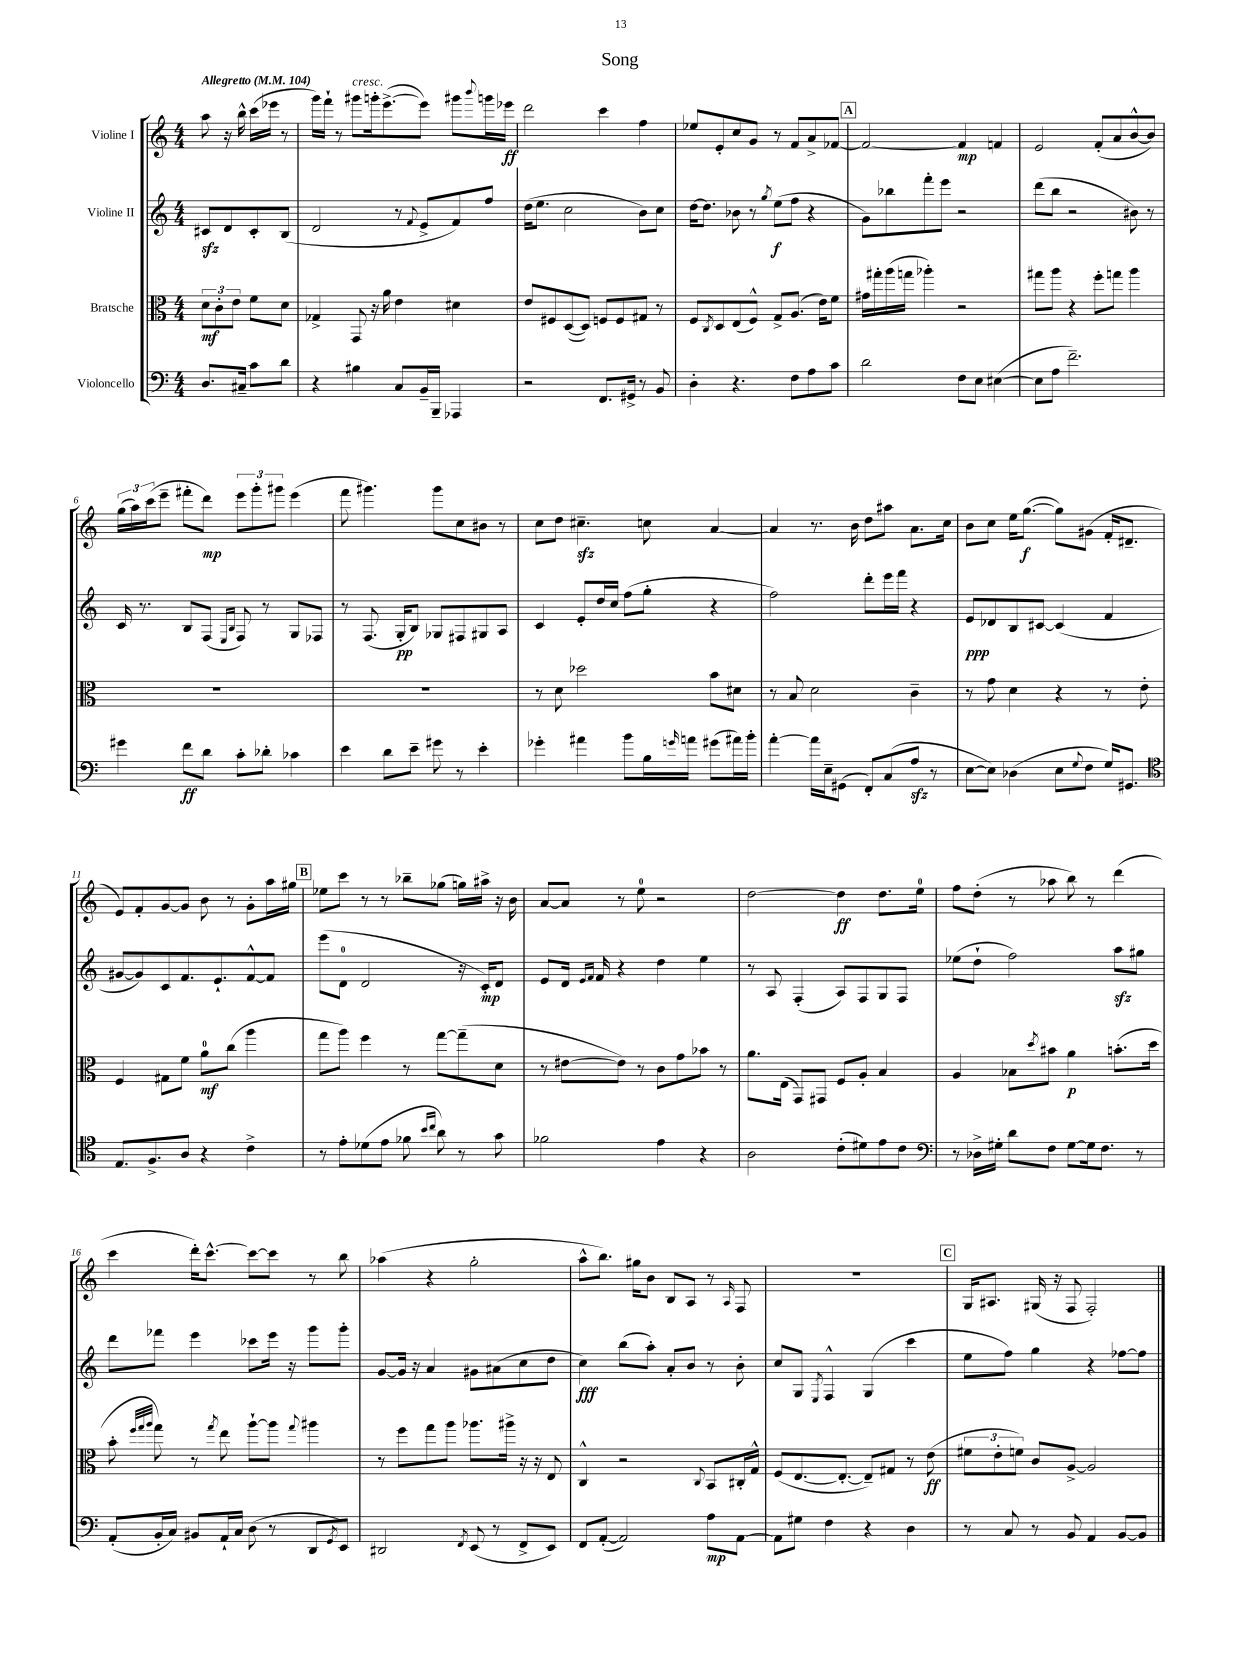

**kern	**dynam	**kern	**dynam	**kern	**dynam	**kern	**dynam
*part4	*part4	*part3	*part3	*part2	*part2	*part1	*part1
*staff4	*staff4	*staff3	*staff3	*staff2	*staff2	*staff1	*staff1
*I"Violoncello	*	*I"Bratsche	*	*I"Violine II	*	*I"Violine I	*
*clefF4	*	*clefC3	*	*clefG2	*	*clefG2	*
*k[]	*	*k[]	*	*k[]	*	*k[]	*
*M4/4	*	*M4/4	*	*M4/4	*	*M4/4	*
*MM104	*	*MM104	*	*MM104	*	*MM104	*
=	=	=	=	=	=	=	=
!	!	!	!	!	!	!LO:TX:a:B:t=Allegretto	!
8.D/L	.	12d\L	mf	8c#Xzz/L	.	8aa\	.
.	.	12c'\	.	.	.	.	.
.	.	.	.	8d/	.	16r	.
.	.	12e\J	.	.	.	.	.
16C#X~/Jk	.	.	.	.	.	16bb^^\	.
8c\L	.	8f\L	.	8c#'/	.	(16ccc\LL	.
.	.	.	.	.	.	16eee-X\JJ	.
8d\J	.	8d\J	.	(8B/J	.	8r	.
=1	=1	=1	=1	=1	=1	=1	=1
4r	.	4G-X^/	.	2d/	.	16ggg\LL)	.
.	.	.	.	.	.	16fff`\JJ	.
.	.	.	.	.	.	8r	.
!	!	!	!	!	!	!LO:TX:a:i:t=cresc.	!
4B#X\	.	8GG/	.	.	.	8ggg#X\L	.
.	.	16r	.	.	.	16gggn'\k	.
.	.	16a\	.	.	.	([8.eee^\	.
8C/L	.	4e\	.	8r	.	.	.
.	.	.	.	8qqf/	.	.	.
16BB~/L	.	.	.	8e^/L	.	8eee\J])	.
16BBB~/JJ	.	.	.	.	.	.	.
4AAA-X/	.	4d#X\	.	8f/)	.	8ggg#X\L	.
.	.	.	.	.	.	8qqbbb/	.
.	.	.	.	8ff/J	.	16gggn\L	.
.	.	.	.	.	.	16eee-X\JJ	ff
=2	=2	=2	=2	=2	=2	=2	=2
2r	.	8e/L	.	(16dd\KL	.	2ddd\	.
.	.	.	.	8.ee\J	.	.	.
.	.	8F#X/	.	.	.	.	.
.	.	([8D/	.	2cc\	.	.	.
.	.	8D/J])	.	.	.	.	.
8.FF/L	.	8Fn/L	.	.	.	4ccc\	.
.	.	8F/	.	.	.	.	.
16GG#X^/Jk	.	.	.	.	.	.	.
8r	.	8G#X/J	.	8b\L)	.	4ff\	.
8BB/	.	8r	.	8cc\J	.	.	.
=3	=3	=3	=3	=3	=3	=3	=3
4D'\	.	8F/L	.	[16dd\KL	.	8ee-X/L	.
.	.	.	.	8.dd\J]	.	.	.
.	.	8qC/	.	.	.	.	.
.	.	8D/	.	.	.	8e'/	.
4.r	.	(8E/	.	8b-X\	.	8cc/	.
.	.	8F^^/J)	.	8r	.	8g/J	.
.	.	.	.	8qgg/	.	.	.
.	.	8G^/L	.	(8ee\L	f	8r	.
8F\L	.	(8.A/J	.	8ff\J	.	8f/L	.
8A\	.	.	.	4r	.	8a^/	.
.	.	16e\KL)	.	.	.	.	.
8c\J	.	8f\J	.	.	.	[8f-X/J	.
!!LO:REH:place=s1:t=A
=4	=4	=4	=4	=4	=4	=4	=4
2d\	.	16g#X\LL	.	8g\L)	.	2f-/_	.
.	.	16gg#X'\	.	.	.	.	.
.	.	(16aa\	.	8bb-X\	.	.	.
.	.	16ggn\JJ	.	.	.	.	.
.	.	4aa-X'\)	.	8fff'\	.	.	.
.	.	.	.	8eee\J	.	.	.
8F\L	.	2r	.	2r	.	4f-/]	mp
8E\J	.	.	.	.	.	.	.
([4E#X\	.	.	.	.	.	4fn/	.
=5	=5	=5	=5	=5	=5	=5	=5
8E#\L]	.	8gg#X\L	.	(8ddd\L	.	2e/	.
8A\J	.	8aa\J	.	8bb\J	.	.	.
2.f~\)	.	4r	.	2r	.	.	.
.	.	8ff'\L	.	.	.	(8f'/L	.
.	.	8ggn\J	.	.	.	8a/	.
.	.	4aa\	.	8b#X\)	.	[8b^^/	.
.	.	.	.	8r	.	8b/J])	.
!!LO:LB:g=z
=6	=6	=6	=6	=6	=6	=6	=6
4g#X\	.	1r	.	16c/	.	(24gg\LL	.
.	.	.	.	.	.	24aa\)	.
.	.	.	.	8.r	.	.	.
.	.	.	.	.	.	(24ccc\J	.
.	.	.	.	.	.	8eee~\J	.
8f\L	ff	.	.	8B/L	.	8fff#X'\L	.
8d\J	.	.	.	(8F/J	.	8ddd\J)	mp
.	.	.	.	16qqE/LL	.	.	.
.	.	.	.	16qqB/JJ	.	.	.
8c'\L	.	.	.	8F/)	.	12eee\L	.
.	.	.	.	.	.	12ggg'\	.
8d-X'\J	.	.	.	8r	.	.	.
.	.	.	.	.	.	12ggg#X\J	.
4c-X\	.	.	.	8G/L	.	(4eee\	.
.	.	.	.	8F-X/J	.	.	.
=7	=7	=7	=7	=7	=7	=7	=7
4e\	.	1r	.	8r	.	8fff\	.
.	.	.	.	(8.F/	.	4.ggg#X\)	.
8d\L	.	.	.	.	.	.	.
.	.	.	.	16G'/KL	pp	.	.
8e~\J	.	.	.	8B/J)	.	.	.
8g#X\	.	.	.	8G-X/L	.	8ggg#\L	.
8r	.	.	.	8F#X/	.	8cc\	.
4e'\	.	.	.	8G#X/	.	8b#X\J	.
.	.	.	.	8A/J	.	8r	.
=8	=8	=8	=8	=8	=8	=8	=8
4g-X'\	.	8r	.	4c/	.	8cc\L	.
.	.	8d\	.	.	.	8dd\J	.
4a#X\	.	2dd-X\	.	8e'/L	.	4.cc#Xzz~\	.
.	.	.	.	16dd/L	.	.	.
.	.	.	.	16cc/JJ	.	.	.
8b\L	.	.	.	(8ff\L	.	.	.
16B\L	.	.	.	8gg'\J	.	8ccn\	.
16qqgn/	.	.	.	.	.	.	.
16an\JJ	.	.	.	.	.	.	.
(8g#X\L	.	8b\L	.	4r	.	[4a/	.
16a#X\L)	.	8d#X\J	.	.	.	.	.
16b'\JJ	.	.	.	.	.	.	.
=9	=9	=9	=9	=9	=9	=9	=9
[4a'\	.	8r	.	2ff\)	.	4a/]	.
.	.	8B/	.	.	.	.	.
16a\LL]	.	2d\	.	.	.	8.r	.
16E~\J	.	.	.	.	.	.	.
(8GG#X\J	.	.	.	.	.	.	.
.	.	.	.	.	.	16b\	.
8FF'/L)	.	.	.	8ddd'\L	.	8dd\L	.
(8C/	.	.	.	16eee\L	.	8aa#X\J	.
.	.	.	.	16fff\JJ	.	.	.
8Azz/J	.	4c~\	.	4r	.	8.a\L	.
8r	.	.	.	.	.	.	.
.	.	.	.	.	.	16cc\Jk	.
=10	=10	=10	=10	=10	=10	=10	=10
[8E\L	.	8r	.	8e/L	ppp	8b\L	.
8E\J])	.	8g\	.	8d-X/	.	8cc\J	.
(4D-X\	.	4d\	.	8B/	.	16ee\KL	.
.	.	.	.	.	.	([8.gg\J	f
.	.	.	.	[8c#X/J	.	.	.
8E\L	.	4r	.	(4c#/]	.	8gg\L])	.
8qqG/	.	.	.	.	.	.	.
8F\J	.	.	.	.	.	(8g#X\J	.
16G/KL)	.	8r	.	4f/	.	16f'/KL	.
8.GG#X/J	.	.	.	.	.	8.d#X~/J	.
.	.	8e'\	.	.	.	.	.
!!LO:LB:g=z
=11	=11	=11	=11	=11	=11	=11	=11
*clefC4	*	*	*	*	*	*	*
8.E/L	.	4F/	.	[8g#X/L	.	8e/L)	.
.	.	.	.	8g#/])	.	8f'/	.
8.F^/	.	.	.	.	.	.	.
.	.	8G#X\L	.	8c/	.	[8g/	.
8A/J	.	8f\J	.	8.f/	.	8g/J]	.
4r	.	8a\L	mf	.	.	8b\	.
.	.	.	.	8.e`/	.	.	.
.	.	(8cc\J	.	.	.	8r	.
4c^\	.	4aa\	.	[8f^^/	.	8g'\L	.
.	.	.	.	8f/J]	.	16aa\L	.
.	.	.	.	.	.	16gg#X\JJ	.
!!LO:REH:place=s1:t=B
=12	=12	=12	=12	=12	=12	=12	=12
8r	.	8gg\L	.	(8eee\L	.	8ee-X\L	.
8e'\L	.	8aa\J)	.	8d\J	.	8ccc\J	.
(8d-X\	.	4ff\	.	2d/	.	8r	.
8e\J	.	.	.	.	.	8r	.
8f-X\	.	8r	.	.	.	8bb-X~\L	.
16qqb/LL	.	.	.	.	.	.	.
16qqcc/JJ	.	.	.	.	.	.	.
8a\)	.	[8gg\L	.	.	.	(8gg-X\J	.
8r	.	(8gg~\]	.	16r	.	16ggn\LL)	.
.	.	.	.	16c'/KL)	mp	16aa#X^\JJ	.
8g\	.	8d\J	.	8d/J	.	16r	.
.	.	.	.	.	.	16b\	.
=13	=13	=13	=13	=13	=13	=13	=13
2f-X\	.	8r	.	8e/L	.	[8a/L	.
.	.	[8e#X\L	.	16d/Jk	.	8a/J]	.
.	.	.	.	16qqe/LL	.	.	.
.	.	.	.	16qqf/JJ	.	.	.
.	.	.	.	16f/	.	.	.
.	.	8e#\J])	.	4r	.	8r	.
.	.	8r	.	.	.	8ee\	.
4e\	.	8c\L	.	4dd\	.	2r	.
.	.	8g\	.	.	.	.	.
4r	.	8b-X\J	.	4ee\	.	.	.
.	.	8r	.	.	.	.	.
=14	=14	=14	=14	=14	=14	=14	=14
2A\	.	8.a\L	.	8r	.	[2dd\	.
.	.	.	.	8A/	.	.	.
.	.	(16E\Jk	.	.	.	.	.
.	.	8GG/L)	.	(4F'/	.	.	.
.	.	8GG#X/J	.	.	.	.	.
(8c'\L	.	8F/L	.	8A/L)	.	4dd\]	ff
8d#X\)	.	8A'/J	.	8F/	.	.	.
8e\	.	4B/	.	8G/	.	8.dd\L	.
8c\J	.	.	.	8F/J	.	.	.
.	.	.	.	.	.	16ee\Jk	.
=15	=15	=15	=15	=15	=15	=15	=15
*clefF4	*	*	*	*	*	*	*
8r	.	4A/	.	(8ee-X\L	.	8ff\L	.
16D-X^\LL	.	.	.	8dd`\J	.	(8dd'\J	.
16G#X'\JJ	.	.	.	.	.	.	.
8d\L	.	8B-X\L	.	2ff\)	.	8r	.
.	.	8qdd/	.	.	.	.	.
8F\J	.	8b#X\J	.	.	.	8aa-X\	.
[8G#\L	.	4a\	p	.	.	8bb\)	.
16G#\k]	.	.	.	.	.	8r	.
8.F\J	.	.	.	.	.	.	.
.	.	(8.bn'\L	.	8aazz\L	.	(4ddd\	.
8r	.	.	.	8gg#X\J	.	.	.
.	.	16dd\Jk	.	.	.	.	.
!!LO:LB:g=z
=16	=16	=16	=16	=16	=16	=16	=16
(8AA'/L	.	8b'\	.	8ddd\L	.	4ccc\	.
.	.	32qqff/LLL	.	.	.	.	.
.	.	32qqgg/	.	.	.	.	.
.	.	32qqaa/JJJ	.	.	.	.	.
16BB'/L	.	8gg\)	.	8fff-X\J	.	.	.
16C/JJ)	.	.	.	.	.	.	.
8BB#X/L	.	8r	.	4eee\	.	16ddd'\KL)	.
.	.	.	.	.	.	[8.ccc^^\J	.
.	.	8qgg/	.	.	.	.	.
16AA`/L	.	8ee\	.	.	.	.	.
16C/JJ	.	.	.	.	.	.	.
(8D\	.	[8aa`\L	.	8ccc-X\L	.	8ccc\L_	.
8r	.	8aa\J]	.	16eee\Jk	.	8ccc\J]	.
.	.	.	.	16r	.	.	.
.	.	8qqgg/	.	.	.	.	.
8DD/L	.	4aa#X\	.	8ggg\L	.	8r	.
8qGG/	.	.	.	.	.	.	.
8EE/J)	.	.	.	8ggg'\J	.	8bb\	.
=17	=17	=17	=17	=17	=17	=17	=17
2DD#X/	.	8r	.	[8g/L	.	(4aa-X\	.
.	.	8ff\L	.	16g/Jk]	.	.	.
.	.	.	.	16r	.	.	.
.	.	8gg\	.	4a/	.	4r	.
.	.	8aa\J	.	.	.	.	.
8qFF/	.	.	.	.	.	.	.
(8EE/	.	8.aa-X\L	.	8g#X\L	.	2gg'\	.
8r	.	.	.	(8a#X\	.	.	.
.	.	16aa#X^\Jk	.	.	.	.	.
8FF^/L	.	16r	.	8cc\	.	.	.
.	.	16r	.	.	.	.	.
8EE/J)	.	8E/	.	8dd\J	.	.	.
=18	=18	=18	=18	=18	=18	=18	=18
8FF/L	.	4C^^/	.	4cc\)	fff	8aa^^\L	.
([8AA'/J	.	.	.	.	.	8.bb\J)	.
2AA/])	.	2r	.	(8bb\L	.	.	.
.	.	.	.	.	.	16gg#X\KL	.
.	.	.	.	8aa'\J)	.	8b\J	.
.	.	.	.	8a'/L	.	8B/L	.
.	.	.	.	8b/J	.	8A/J	.
.	.	8qqC/	.	.	.	.	.
8A\L	mp	8BB/L	.	8r	.	8r	.
.	.	.	.	.	.	16qqA/	.
[8AA\J	.	16C#X'/L	.	8b'\	.	8F/	.
.	.	16G^^/JJ	.	.	.	.	.
=19	=19	=19	=19	=19	=19	=19	=19
8AA\L]	.	(8F/L	.	8cc/L	.	1r	.
8G#X\J	.	[8.E/	.	8G/J	.	.	.
.	.	.	.	8qE/	.	.	.
4F\	.	.	.	4F^^/	.	.	.
.	.	8.E'/J_	.	.	.	.	.
4r	.	8E~/L])	.	(4G/	.	.	.
.	.	8G#X/J	.	.	.	.	.
4D\	.	8r	.	4ccc\	.	.	.
.	.	(8e\	ff	.	.	.	.
!!LO:REH:place=s1:t=C
=20	=20	=20	=20	=20	=20	=20	=20
8r	.	12f#X\L	.	8ee\L	.	16G/KL	.
.	.	.	.	.	.	8.A#X/J	.
.	.	12e'\	.	.	.	.	.
8C/	.	.	.	8ff\J)	.	.	.
.	.	12fn\J)	.	.	.	.	.
8r	.	8c/L	.	4gg\	.	(16G#X/	.
.	.	.	.	.	.	16r	.
8BB/	.	[8A^/J	.	.	.	8F/	.
4AA/	.	2A/]	.	4r	.	2F'/)	.
[8BB/L	.	.	.	[8ff-X\L	.	.	.
8BB/J]	.	.	.	8ff-\J]	.	.	.
==	==	==	==	==	==	==	==
*-	*-	*-	*-	*-	*-	*-	*-
